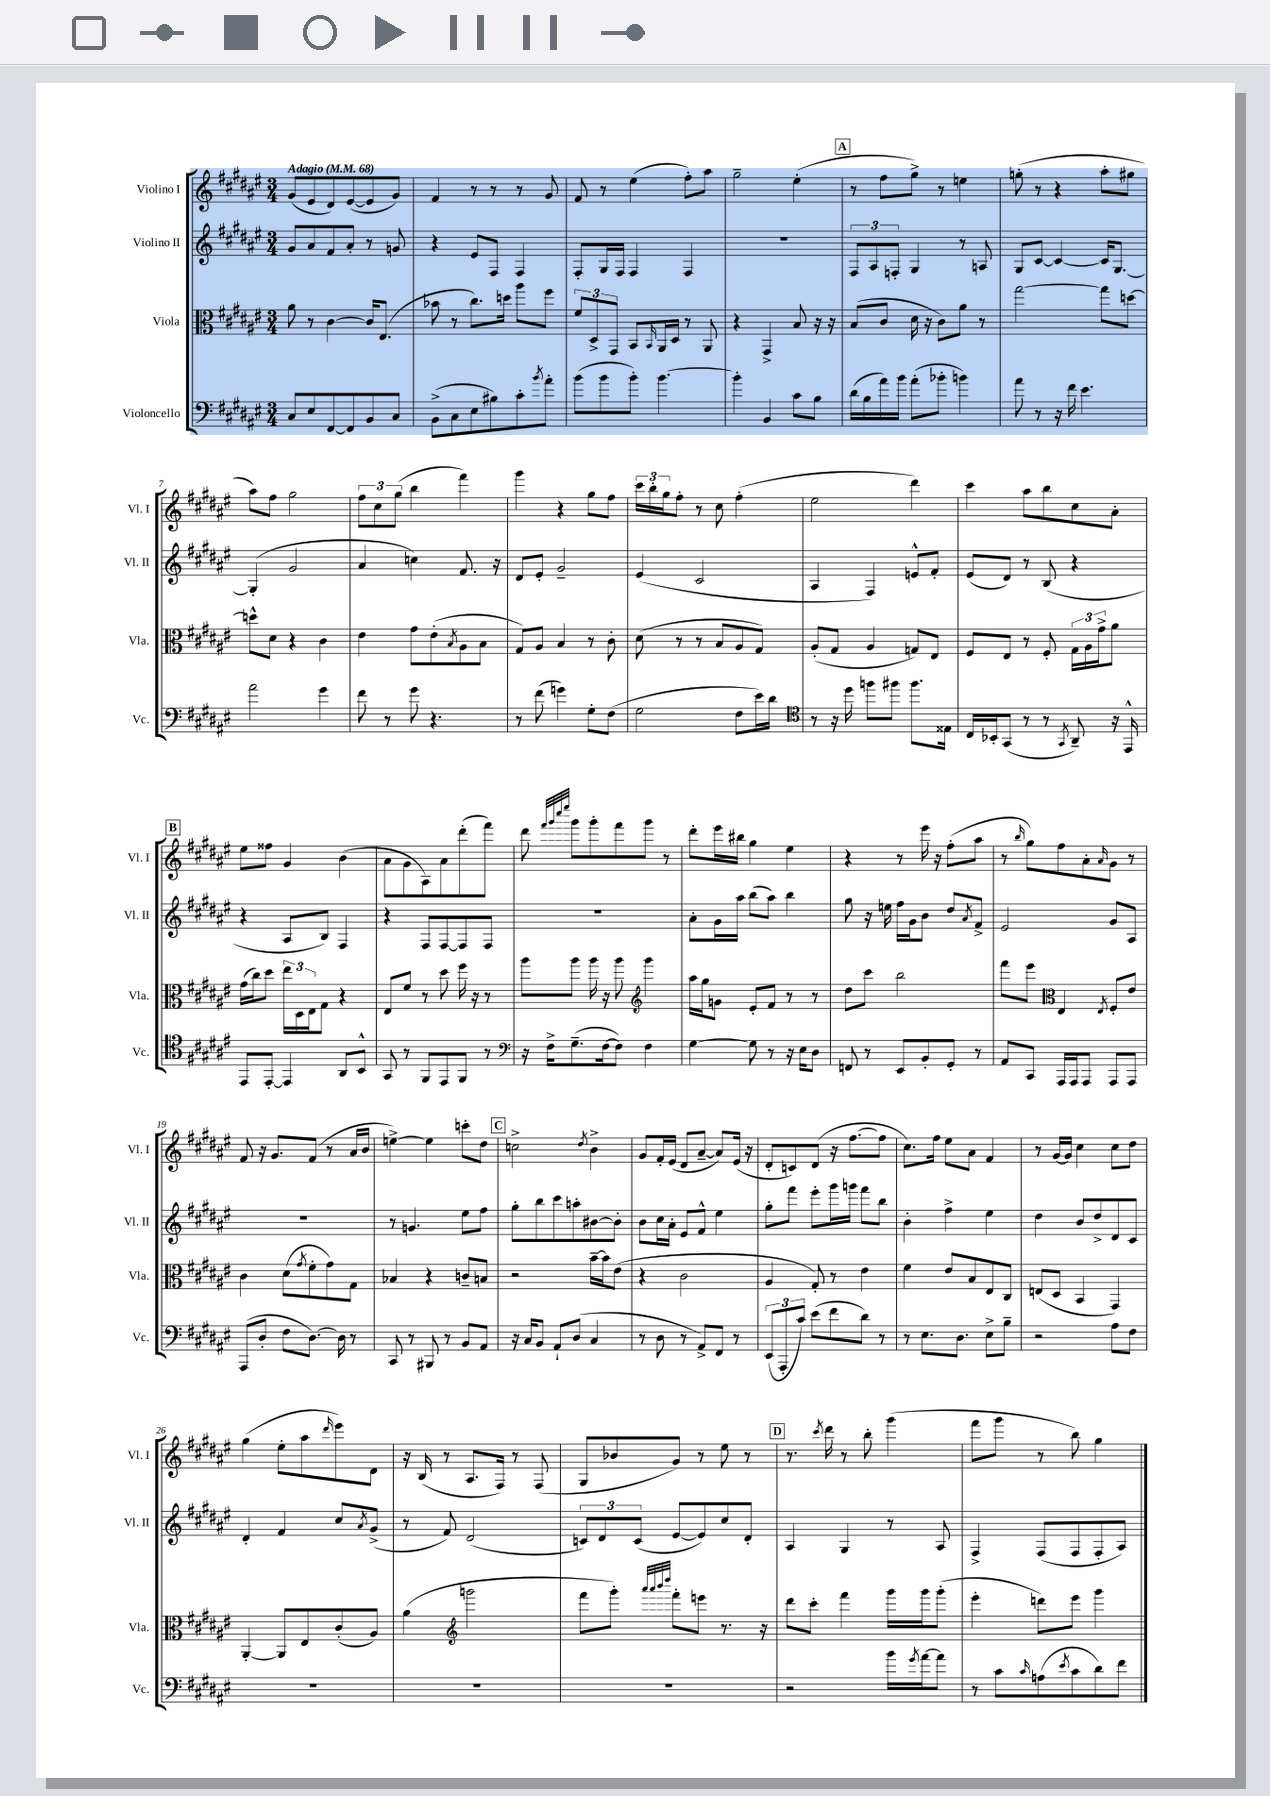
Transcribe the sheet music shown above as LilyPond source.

<<
\new StaffGroup <<
\new Staff = "s0" \with { instrumentName = "Violino I" shortInstrumentName = "Vl. I" } {
    \clef treble \key fis \major \numericTimeSignature \time 3/4 \tempo "Adagio" 4 = 68
    gis'8( eis'8 dis'8) eis'8~( eis'8 gis'8) |
    fis'4 r8 r8 r8 gis'8 |
    fis'8 r8 eis''4( fis''8-.) ais''8 |
    gis''2-- eis''4-.( |
    \mark \markup { \box "A" } r8 fis''8 gis''8->) r8 e''4 |
    g''8-.( r8 r4 ais''8-. gis''8 |
    ais''8) fis''8 gis''2 |
    \tuplet 3/2 { fis''8 cis''8 gis''8( } b''4 fis'''4) |
    gis'''4 r4 gis''8 fis''8 |
    \tuplet 3/2 { cis'''16 b''16-. gis''16 } fis''8-. r8 cis''8 fis''4-.( |
    eis''2 dis'''4) |
    cis'''4 ais''8 b''8 cis''8 ais'8-. |
    \mark \markup { \box "B" } eis''8 fisis''8 gis'4 b'4( |
    ais'8 gis'8 ais8) ais'8 dis'''8-.( fis'''8) |
    dis'''8 \grace { fis'''32 gis'''32 cis''''32 eis''''32 } gis'''8 gis'''8-. fis'''8 gis'''8 r8 |
    dis'''8-. eis'''16 bis''16 gis''4 eis''4 |
    r4 r8 eis'''16 r16 fis''8-.( ais''8 |
    r8 \grace { b''16 } gis''8) fis''8 ais'8-. \grace { ais'16 } gis'8 r8 |
    fis'8 r16 gis'8. fis'8( r8 ais'16 b'16 |
    e''4~->) e''4 c'''8-. dis''8 |
    \mark \markup { \box "C" } c''2-> \acciaccatura { dis''8 } b'4-> |
    gis'8 fis'16-. eis'16( dis'8 ais'8~-- ais'8) eis'16( r16 |
    dis'8-. c'8) dis'8( r16 fis''8.~ fis''8 |
    cis''8.) fis''16 eis''8 ais'8 fis'4 |
    r8 gis'16~ gis'16 cis''4 cis''8 dis''8 |
    gis''4( eis''8-. ais''8 \grace { dis'''16 } eis'''8) dis'8 |
    r16 b16( r8 ais8. fis16) r8 fis8( |
    gis8 bes'8 gis'8) r8 eis''8 r8 |
    \mark \markup { \box "D" } r8. \acciaccatura { cis'''8 } dis'''16 r8 b''8-. gis'''4( |
    fis'''8 gis'''8 r8 b''8) gis''4 \bar "|." |
}
\new Staff = "s1" \with { instrumentName = "Violino II" shortInstrumentName = "Vl. II" } {
    \clef treble \key fis \major \numericTimeSignature \time 3/4
    gis'8 ais'8 fis'8 ais'8-. r8 g'8 |
    r4 eis'8 fis8 fis4 |
    fis8-. gis16 fis16 fis4 fis4 |
    R2. |
    \mark \markup { \box "A" } \tuplet 3/2 { fis8 ais8 f8-. } gis4 r8 a8 |
    gis8 cis'8~ cis'4~ cis'16 gis8.~ |
    gis4-.( gis'2 |
    ais'4 c''4) fis'8. r16 |
    dis'8 eis'8-. gis'2-- |
    eis'4( cis'2 |
    ais4 fis4) e'8-^ fis'8-. |
    eis'8( dis'8) r8 b8( r4 |
    \mark \markup { \box "B" } r4 ais8 b8) fis4 |
    r4 fis8 fis8~ fis8 fis8 |
    R2. |
    ais'8-. gis'16 ais''16 b''8( ais''8) b''4 |
    gis''8 r16 e''16 fis''16 gis'16 b'8 dis''8 \acciaccatura { ais'8 } fis'8-> |
    eis'2 gis'8 ais8 |
    R2. |
    r8 g'4. eis''8 fis''8 |
    \mark \markup { \box "C" } gis''8-. b''8 cis'''8 a''8-. bis'8~ bis'8-. |
    b'8 cis''16 ais'16-. eis'8 fis'8-^ eis''4 |
    gis''8-. fis'''8 eis'''8-. gis'''16 g'''16 fis'''8 b''8 |
    b'4-. fis''4-> eis''4 |
    dis''4 b'8 dis''8-> dis'8 cis'8 |
    dis'4-. fis'4 cis''8 \acciaccatura { ais'8 } gis'8->( |
    r8 fis'8) dis'2( |
    \tuplet 3/2 { c'8) dis'8 c'8( } eis'8~ eis'8) cis''8 dis'8-. |
    \mark \markup { \box "D" } ais4 gis4 r8 ais8 |
    fis4-> fis8( fis8 fis8-. ais8) \bar "|." |
}
\new Staff = "s2" \with { instrumentName = "Viola" shortInstrumentName = "Vla." } {
    \clef alto \key fis \major \numericTimeSignature \time 3/4
    ais'8 r8 cis'4~ cis'16 eis8.( |
    bes'8 r8 cis''8.) d''16 ais''8 fis''8 |
    \tuplet 3/2 { fis'8 dis8-> gis,8 } b,8 \grace { b,16 } ais,16 dis16 r8 ais,8 |
    r4 gis,4-> b8 r16 r16 |
    \mark \markup { \box "A" } b8( cis'8 dis'16 r16 cis'8) ais'8 r8 |
    gis''2~ gis''8 d''8~ |
    d''8-^ dis'8 r4 cis'4 |
    eis'4 gis'8 eis'8-.( \acciaccatura { b8 } ais8 b8 |
    gis8) ais8 b4 r8 cis'8-. |
    dis'8( r8 r8 b8 ais8 gis8) |
    ais8-.( gis8 ais4 g8) eis8 |
    fis8 eis8 r8 fis8-. \tuplet 3/2 { gis16 ais16 gis'16-> } ais'8 |
    \mark \markup { \box "B" } gis'16( cis''16) dis''8 \tuplet 3/2 { eis''16 dis16 eis16 } gis8 r4 |
    eis8 fis'8 r8 dis''8 fis''16 r16 r8 |
    ais''8 ais''8 ais''16 r16 ais''8 \clef treble gis'''4 |
    ais''16 gis''16 g'8 eis'8-. fis'8 r8 r8 |
    dis''8 cis'''8 b''2 |
    fis'''8 eis'''8 \clef alto eis4 \acciaccatura { eis8 } fis8-. eis'8 |
    cis'4 dis'8( \acciaccatura { gis'8 } fis'8-. gis'8) gis8 |
    bes4 r4 c'8-- b8 |
    \mark \markup { \box "C" } r2 b'16~-- b'16 eis'8( |
    r4 cis'2 |
    ais4 gis8-.) r8 eis'4 |
    fis'4 eis'8 b8 eis8 cis8 |
    e8( dis8 b,4 gis,4) |
    ais,4~-. ais,8 eis8 cis'8-.( ais8) |
    ais'4( \clef treble g'''2 |
    fis'''8 gis'''8-.) \grace { ais'''32 ais'''32 b'''32 dis''''32 } fis'''8-. e'''8 r8. r16 |
    \mark \markup { \box "D" } dis'''8 cis'''8-. fis'''4 gis'''16 gis'''16 gis'''8-.( |
    eis'''4-. d'''8) eis'''8 gis'''4 \bar "|." |
}
\new Staff = "s3" \with { instrumentName = "Violoncello" shortInstrumentName = "Vc." } {
    \clef bass \key fis \major \numericTimeSignature \time 3/4
    cis8 eis8 fis,8~ fis,8 b,8 cis8 |
    b,8->( cis8 eis8 bis8) cis'8-. \acciaccatura { b'8 } ais'8-. |
    b'8( b'8 b'8-.) b'4.~ |
    b'4-. b,4 cis'8 b8 |
    \mark \markup { \box "A" } dis'16( b16 ais'16) b'16 ais'8-.( bes'8-. b'4) |
    ais'8 r8 r16 fis'16 eis'4. |
    ais'2 gis'4 |
    fis'8 r8 gis'8 r4. |
    r8 fis'8( g'4) gis8-. fis8( |
    gis2 fis8 eis'16) dis'16 |
    \clef tenor r8 r16 dis''16 f''8 fis''8 fis''8. eisis16 |
    cis16 bes,16-. gis,8( r8 r8 \acciaccatura { gis,8 } ais,8--) r16 eis,16-^ |
    \mark \markup { \box "B" } eis,8 eis,8~-. eis,4 ais,8 b,8-^ |
    gis,8 r8 fis,8 eis,8 fis,8 r8 |
    \clef bass r16 fis16-> gis8.--( fis16~ fis8) fis4 |
    gis4~ gis8 r8 r16 eis16 dis8 |
    f,8 r8 eis,8 b,8-. gis,8-. r8 |
    ais,8 cis,8 ais,,16 ais,,16 ais,,8 ais,,8 ais,,8 |
    ais,,8( dis8-. fis8 dis8.~) dis16 r8 |
    cis,8 r8 bis,,8 r8 b,8 ais,8 |
    \mark \markup { \box "C" } r16 cis16 b,8 ais,8-! dis8( cis4 |
    r8 dis8 r8 ais,8->) fis,8 r8 |
    \tuplet 3/2 { eis,8( ais,,8-. cis'8) } eis'8( fis'8 dis'8) r8 |
    r8 eis8. dis8. eis8-> b8-- |
    r2 ais8 fis8 |
    R2. |
    R2. |
    R2. |
    \mark \markup { \box "D" } r2 b'16 \acciaccatura { gis'8 } ais'16~ ais'8 |
    r8 cis'8 \grace { cis'16 } a8( \acciaccatura { eis'8 } cis'8 dis'8) fis'8 \bar "|." |
}
>>
>>
